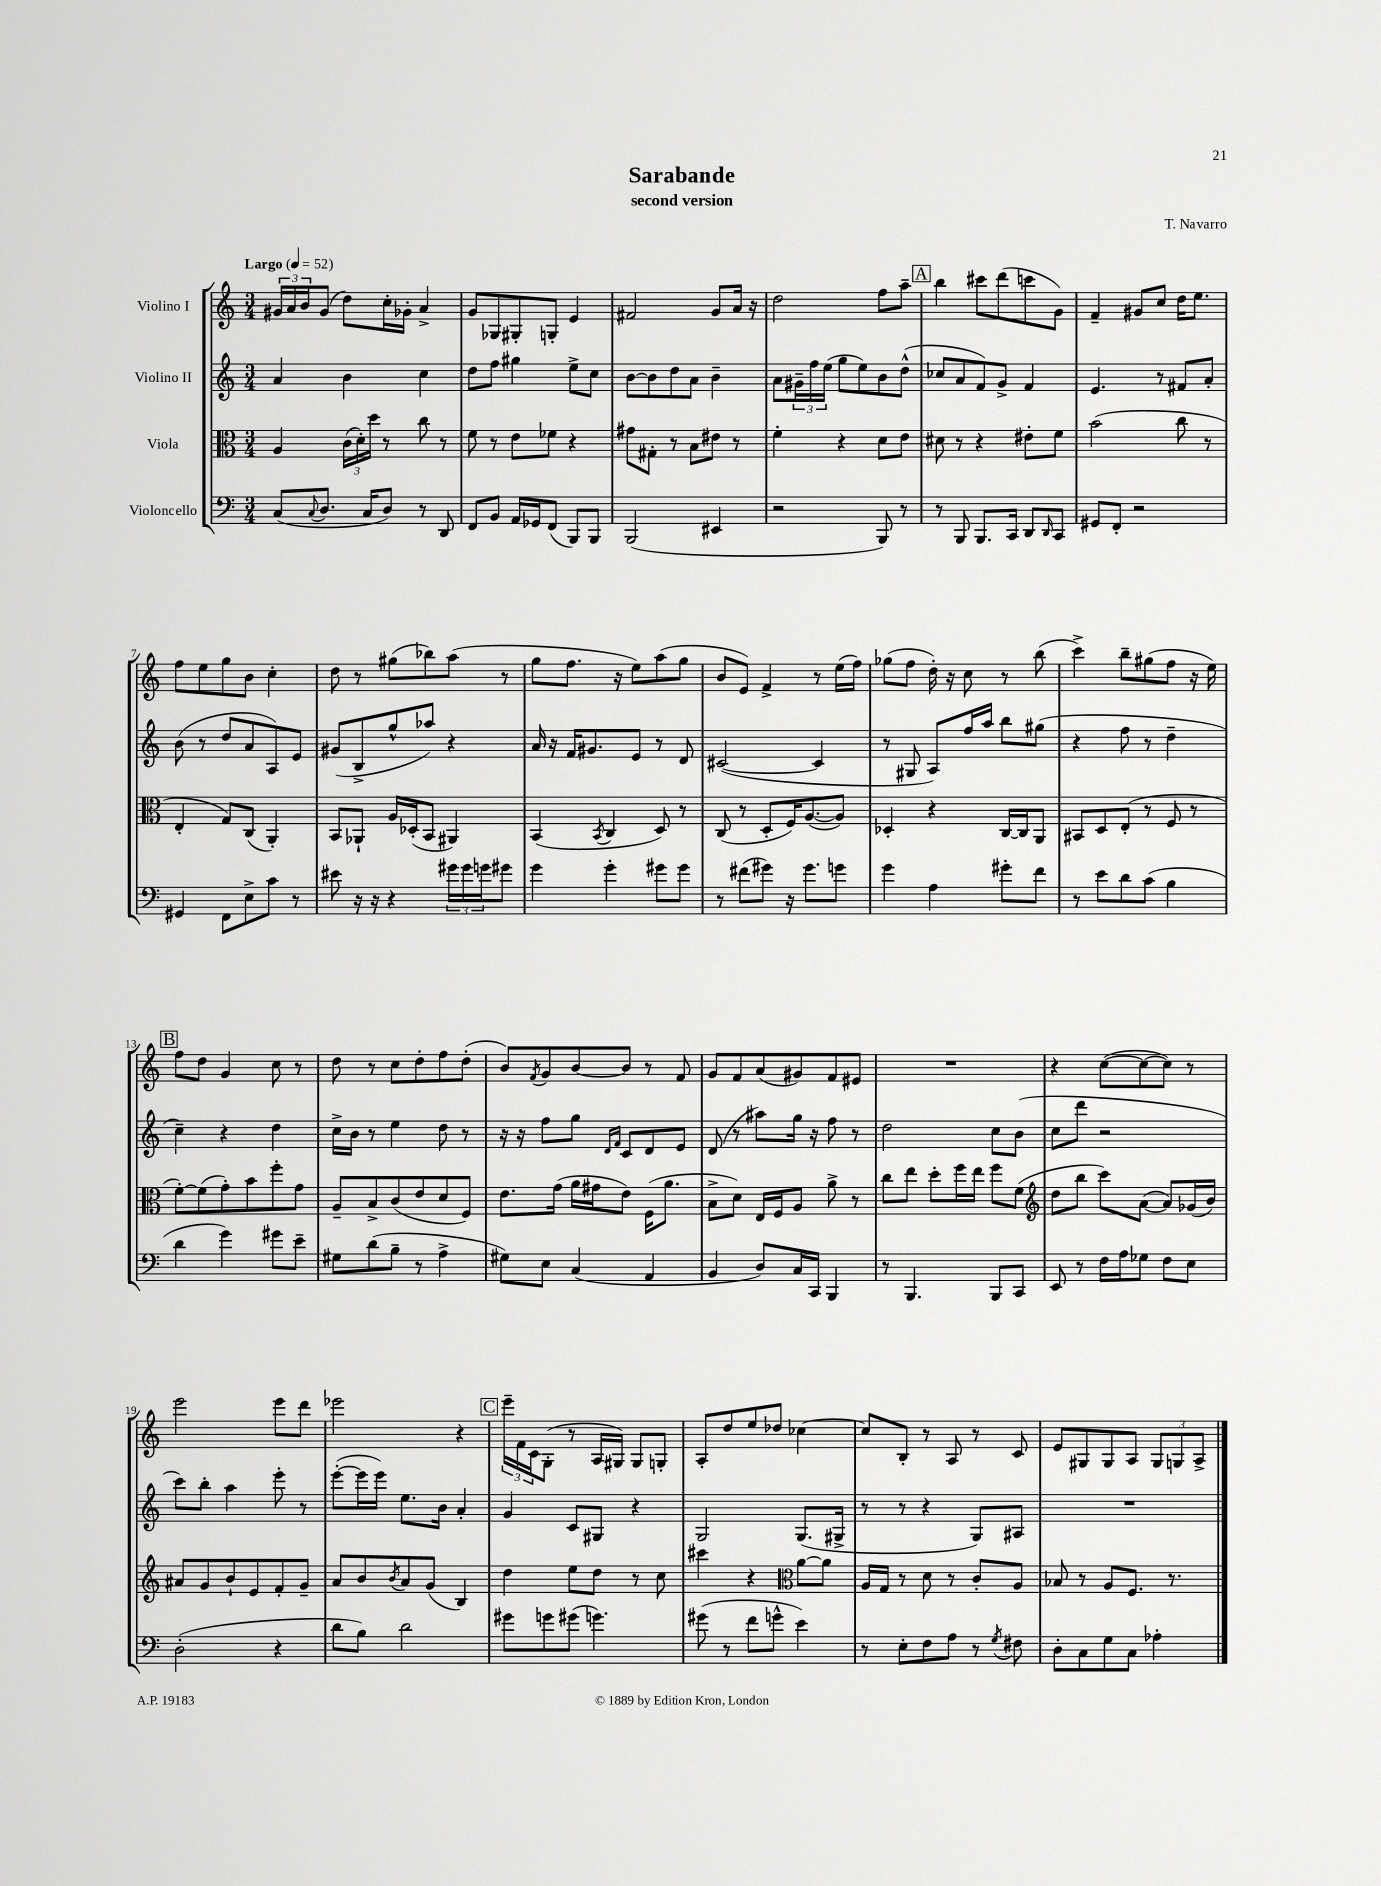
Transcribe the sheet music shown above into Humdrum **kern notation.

**kern	**kern	**kern	**kern
*part4	*part3	*part2	*part1
*staff4	*staff3	*staff2	*staff1
*I"Violoncello	*I"Viola	*I"Violino II	*I"Violino I
*clefF4	*clefC3	*clefG2	*clefG2
*k[]	*k[]	*k[]	*k[]
*M3/4	*M3/4	*M3/4	*M3/4
*MM52	*MM52	*MM52	*MM52
=1	=1	=1	=1
!	!	!	!LO:TX:a:B:t=Largo
(8C/L	4A/	4a/	24g#X/LL
.	.	.	24a/
.	.	.	24b/J
8qqC/	.	.	.
8.D/J	.	.	(8g#/J
.	(24c\LL	4b\	8dd\L)
.	24d'\)	.	.
16C/KL	.	.	.
.	24dd\JJ	.	.
8D/J)	8r	.	16cc'\L
.	.	.	16g-X'\JJ
8r	8cc\	4cc\	4a^/
8DD/	8r	.	.
=2	=2	=2	=2
8FF/L	8f\	8dd\L	8g/L
8BB/J	8r	8ff\J	8G-X/
16AA/LL	8e\L	4gg#X\	8G#X'/
16GG-X/J	.	.	.
(8FF/J	8f-X\J	.	8Gn'/J
8BBB/L)	4r	8ee^\L	4e/
8BBB/J	.	8cc\J	.
=3	=3	=3	=3
(2BBB/	8g#X\L	[8b\L	2f#X/
.	8G#X'\J	8b\]	.
.	8r	8dd\	.
.	8B\L	8a\J	.
4EE#X/	8e#X\J	4b~\	8g/L
.	8r	.	16a/Jk
.	.	.	16r
=4	=4	=4	=4
2r	4f'\	8a\L	2dd\
.	.	24g#X~\L	.
.	.	24ff\	.
.	.	(24ee\JJ	.
.	4r	8gg\L	.
.	.	8ee\)	.
8BBB/)	8d\L	8b\	8ff\L
8r	8e\J	(8dd^^\J	8aa~\J
!!LO:REH:place=s1:t=A
=5	=5	=5	=5
8r	8d#X\	8cc-X/L	4bb\
8BBB/	8r	8a/	.
8.BBB/L	4r	8f/)	8ccc#X\L
.	.	8g^/J	(8ddd\
16CC/Jk	.	.	.
8DD/L	8e#X'\L	4f/	8cccn\
16qqDD/	.	.	.
8CC/J	8f\J	.	8g\J)
=6	=6	=6	=6
8GG#X/L	(2b\	4.e/	4f~/
8FF'/J	.	.	.
2r	.	.	8g#X/L
.	.	8r	8cc/J
.	8cc\	8f#X/L	16dd\KL
.	.	.	8.ee\J
.	8r	8a'/J	.
!!LO:LB:g=z
=7	=7	=7	=7
4GG#X/	4E'/	(8b\	8ff\L
.	.	8r	8ee\
8FF\L	8G/L)	8dd/L	8gg\
8E^\	(8C/J	8a/	8b\J
8c\J	4AA'/)	8A/)	4cc'\
8r	.	8e/J	.
=8	=8	=8	=8
8e#X\	8BB/L	(8g#X/L	8dd\
16r	8AA-X`/J	8B^/	8r
16r	.	.	.
4r	16A/LL	8gg^^/	(8gg#X\L
.	(16D-X'/J	.	.
.	8BB/J	8aa-X/J)	8bb-X\)
24g#X\LL	4AA#X/)	4r	(8aa\J
24g#\	.	.	.
24gn\J	.	.	.
8g#X\J	.	.	8r
=9	=9	=9	=9
4g\	(4BB/	16a/	8gg\L
.	.	16r	.
.	.	16f/KL	8.ff\J
.	.	8.g#X/	.
.	8qBB/	.	.
4g'\	4C/	.	.
.	.	.	16r
.	.	8e/J	8ee\L)
8g#X\L	8D/)	8r	(8aa\
8g#\J	8r	8d/	8gg\J
=10	=10	=10	=10
8r	(8C/	([2c#X/	8b/L
(8f#X\L	8r	.	8e/J)
8g#X\J)	8D'/L	.	4f^/
16r	16F/K)	.	.
8.g#\L	([8.A/	.	.
.	.	4c#/]	8r
8gn\J	8A/J])	.	(16ee\LL
.	.	.	16ff\JJ)
=11	=11	=11	=11
4g\	4D-X'/	8r	(8gg-X\L
.	.	8G#X/	8ff\J
4A\	4r	8A/L)	16dd'\)
.	.	.	16r
.	.	16ff/L	8cc\
.	.	16aa/JJ	.
8g#X'\L	[16C/LL	8bb\L	8r
.	16C/J]	.	.
8f\J	8AA/J	(8gg#X\J	(8bb\
=12	=12	=12	=12
8r	8BB#X/L	4r	4ccc^\)
8e\L	8D/	.	.
8d\	(8E'/J	8ff\	8bb~\L
(8c\J	8r	8r	(8gg#X\
4B\	8F/	4dd~\	8ff\J
.	8r	.	16r
.	.	.	16ee\)
!!LO:LB:g=z
!!LO:REH:place=s1:t=B
=13	=13	=13	=13
4d\	[8f'\L)	4cc~\)	8ff\L
.	(8f\]	.	8dd\J
4g\)	8g'\)	4r	4g/
.	8b\	.	.
8g#X\L	8ff'\	4dd\	8cc\
8e~\J	8g\J	.	8r
=14	=14	=14	=14
8G#X\L	8A~/L	16cc^\LL	8dd\
.	.	16b\JJ	.
(8d\	8B^/	8r	8r
8B~\J	(8c/	4ee\	8cc\L
8r	8e/	.	8dd'\
4A^\	8d/	8dd\	8ff\
.	8F/J)	8r	(8dd'\J
=15	=15	=15	=15
8G#X\L)	8.e\L	16r	8b/L)
.	.	16r	.
.	.	.	8qf/
8E\J	.	8ff\L	8g/
.	(16g\Jk	.	.
(4C/	16a\LL	8gg\J	[8b/
.	16g#X\J	.	.
.	.	16qqd/LL	.
.	.	16qqf/JJ	.
.	8e\J)	8c/L	8b/J]
4AA/	(16F\KL	8d/	8r
.	8.a\J	.	.
.	.	8e/J	8f/
=16	=16	=16	=16
4BB/	8B^\L	(8d/	8g/L
.	8d\J)	8r	8f/
8D/L)	16E/LL	8aa#X\L)	(8a/
.	16F/J	.	.
16C/L	8A/J	16gg\Jk	8g#X/)
16CC/JJ	.	16r	.
4BBB/	8a^\	8ff\	8f/
.	8r	8r	8e#X/J
=17	=17	=17	=17
8r	8cc\L	2dd\	2.r
4.BBB/	8ee\J	.	.
.	8dd'\L	.	.
.	16ff\L	.	.
.	16ee\JJ	.	.
8BBB/L	8ff\L	8cc\L	.
8CC/J	(8f\J	(8b\J	.
=18	=18	=18	=18
*	*clefG2	*	*
8EE/	8dd\L	8cc\L	4r
8r	8bb\J	8ddd\J	.
16F\LL	8ccc\L)	2r	([8cc\L
16A\J	.	.	.
8G-X\J	([8a\J	.	8cc\_
8F\L	8a/L])	.	8cc\J])
8E\J	(16g-X/L	.	8r
.	16b/JJ)	.	.
!!LO:LB:g=z
=19	=19	=19	=19
(2D'\	8a#X/L	8ccc\L)	2eee\
.	8g/	8bb'\J	.
.	8b`/	4aa\	.
.	8e/	.	.
4r	8f'/	8eee'\	8eee\L
.	8g~/J	8r	8ddd\J
=20	=20	=20	=20
8d\L	8a/L	([8eee'\L	2eee-X\
8B\J)	8b/	16eee\L]	.
.	.	16eee\JJ)	.
.	8qb/	.	.
2d\	8a/	8.ee\L	.
.	(8g/J	.	.
.	.	16b\Jk	.
.	4B/)	4a'/	4r
!!LO:REH:place=s1:t=C
=21	=21	=21	=21
8g#X\L	4dd\	4g/	24eee~\LL
.	.	.	24f\
.	.	.	24c\J
8gn\	.	.	(8G'\J
(8g#X\J	8ee\L	8c/L	8r
4.gn\)	8dd\J	8G#X/J	16A/LL
.	.	.	16G#X/JJ)
.	8r	4r	8G#/L
.	8cc\	.	8Gn'/J
=22	=22	=22	=22
(8g#X\	4ccc#X\	2G/	8A'/L
8r	.	.	8dd/
8f\L	4r	.	8ee/
8gn^^\J	.	.	8dd-X/J
*	*clefC3	*	*
4e\)	[8a\L	(8.G/L	[4cc-X\
.	8a\J]	.	.
.	.	16G#X^/Jk	.
=23	=23	=23	=23
8r	16A/LL	8r	8cc-/L]
.	16G/JJ	.	.
8E'\L	8r	8r	8B'/J
8F\	8d\	4r	8r
8A\J	8r	.	8A/
8r	8c'/L	8G/L)	8r
8qG/	.	.	.
8F#X\	8A/J	8A#X/J	8c/
=24	=24	=24	=24
8D'\L	8B-X/	2.r	8e/L
8C\	8r	.	8G#X/
8G\	8A/L	.	8G#/
8C\J	8.F/J	.	8A/J
4A-X'\	.	.	12G#/L
.	8.r	.	.
.	.	.	12Gn/
.	.	.	12A^/J
==	==	==	==
*-	*-	*-	*-
